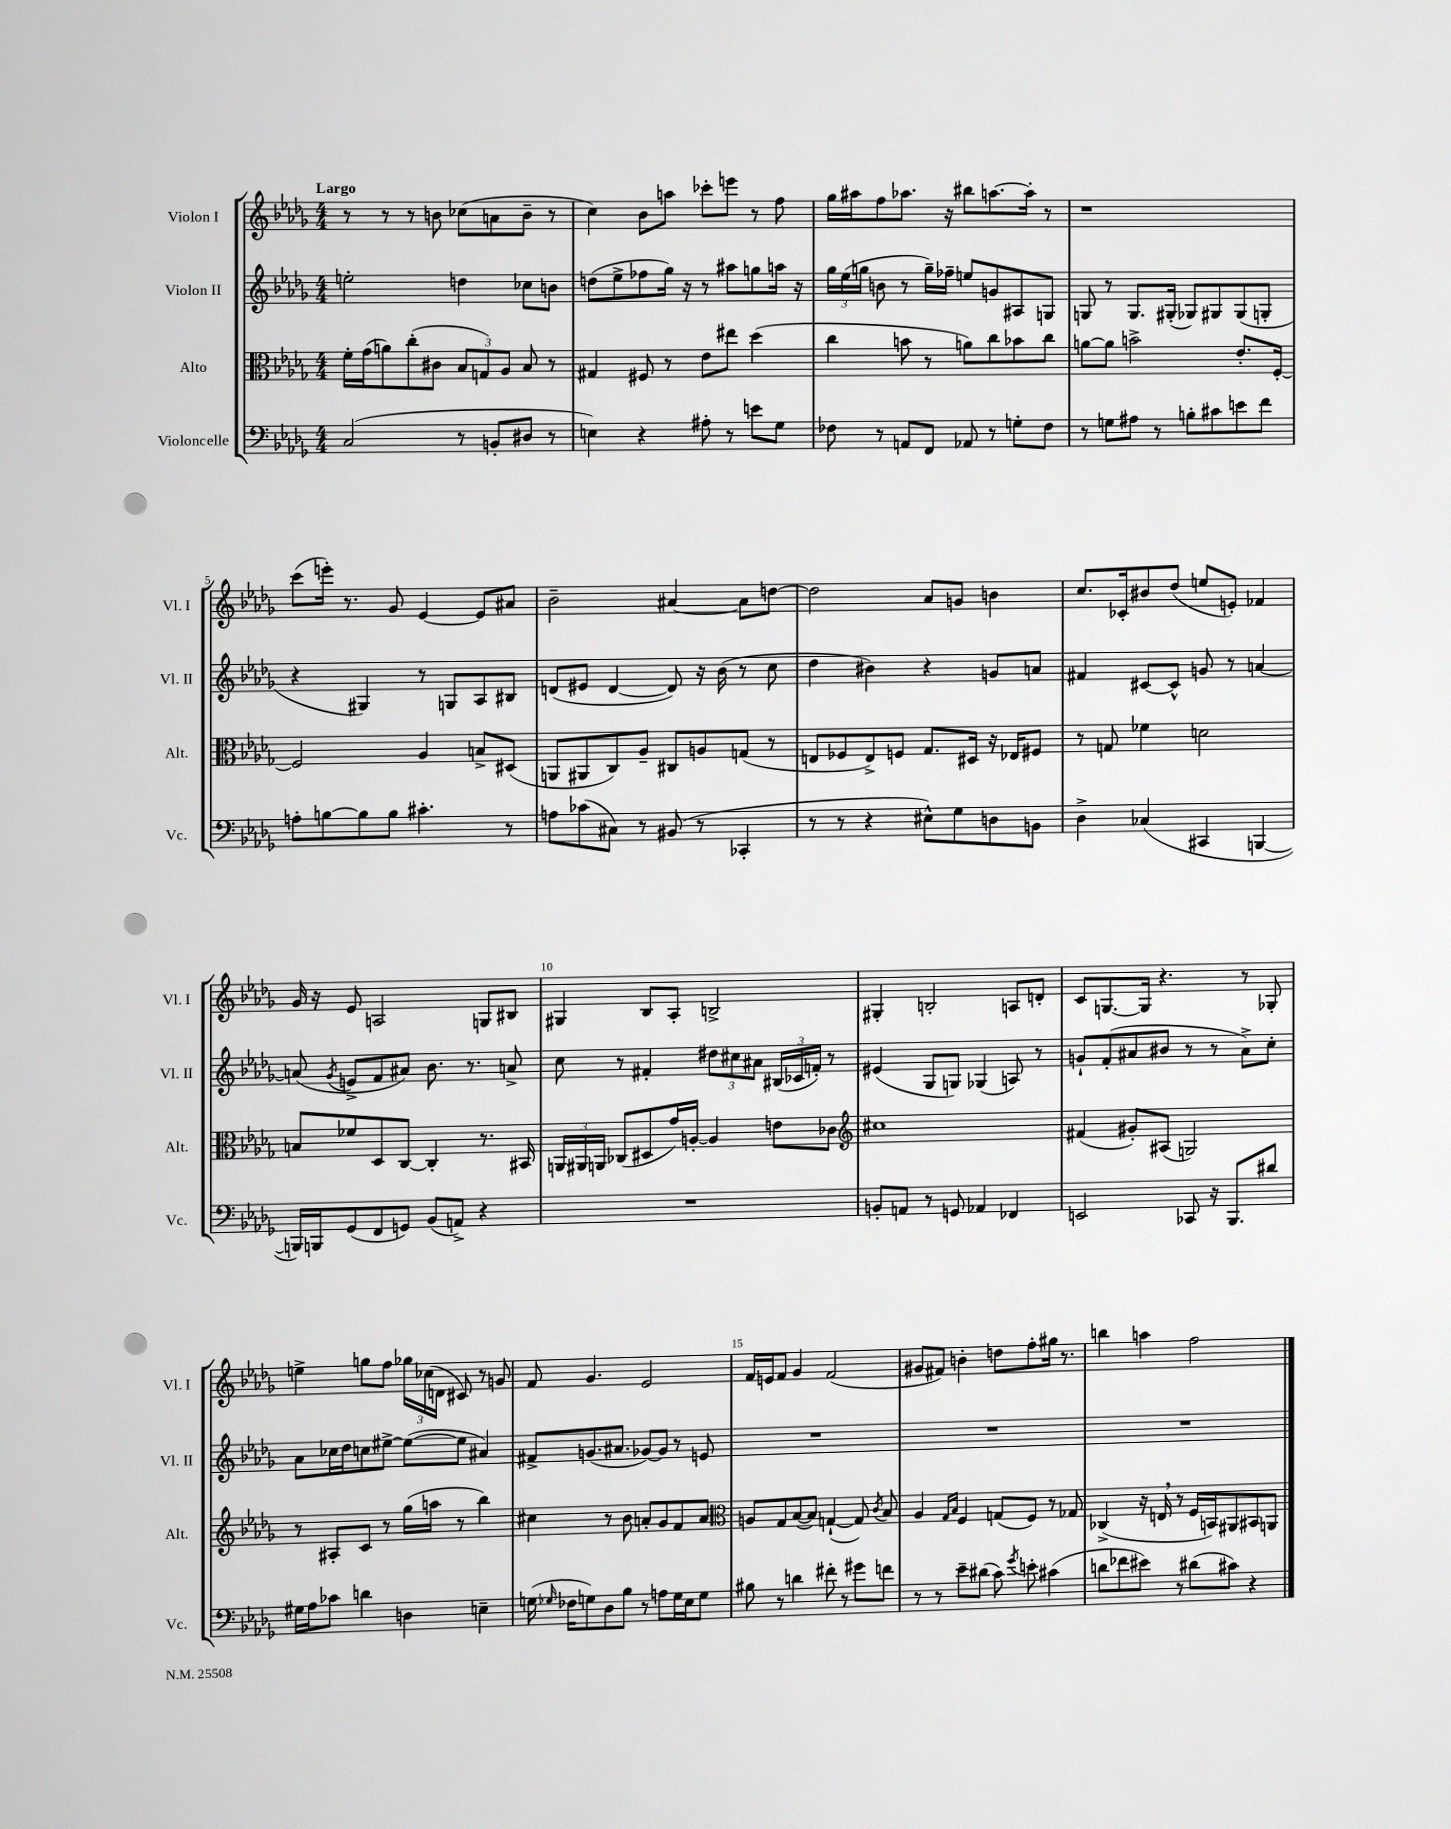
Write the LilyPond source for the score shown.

<<
\new StaffGroup <<
\new Staff = "s0" \with { instrumentName = "Violon I" shortInstrumentName = "Vl. I" } {
    \clef treble \key des \major \numericTimeSignature \time 4/4 \tempo "Largo"
    \autoBeamOff r8 r8 r8 b'8 ces''8[( a'8 b'8]-- r8 |
    c''4) bes'8[ a''8] ces'''8[-. e'''8] r8 f''8 |
    ges''16[ ais''16 f''8 aes''8.] r16 bis''8[ a''8.~ a''16]-. r8 |
    r1 |
    c'''8[( e'''16]-.) r8. ges'8 ees'4~ ees'8[ ais'8] |
    bes'2-- ais'4~ ais'8[ d''8]~ |
    d''2 aes'8[ g'8] b'4 |
    c''8.[ ces'16-. bis'8 des''8]( e''8[ e'8]-.) fes'4 |
    ges'16 r16 ees'8 a2 g8[ bis8] |
    gis4 bes8[ aes8]-. b2-> |
    gis4-. b2-. a8[ d'8]-. |
    c'8[ g8.~ g16] r4. r8 ges8-. |
    e''4-> g''8[ f''8] \tuplet 3/2 { ges''16[ ces''16( d'16] } cis'8) r8 g'8 |
    f'8 ges'4. ees'2 |
    f'16[ e'16 f'8] ges'4 f'2( |
    gis'8[ fis'8]) b'4-. d''8[ f''8-. gis''16] r8. |
    b''4 a''4 f''2 \bar "|." |
}
\new Staff = "s1" \with { instrumentName = "Violon II" shortInstrumentName = "Vl. II" } {
    \clef treble \key des \major \numericTimeSignature \time 4/4
    \autoBeamOff e''2-. d''4 ces''8[ b'8] |
    d''8[( ees''8-> fes''8 ges''16]) r16 r8 ais''8[ g''8 a''16] r16 |
    \tuplet 3/2 { ges''16[ ees''16( g''16] } b'8 r8 g''16[--) fes''16]-- e''8[ g'8 ais8 g8] |
    g8 r8 g8.[ gis16]-.( ges8[) gis8 gis8( g8]-. |
    r4 gis4) r8 g8[ aes8 bis8] |
    d'8[( eis'8] d'4~ d'8) r16 bes'16( r8 c''8 |
    des''4 bis'4) r4 g'8[ a'8] |
    fis'4 cis'8[~ cis'8]-^ g'8 r8 a'4~ |
    a'8( \acciaccatura { ges'8 } e'8[-> f'8 ais'8]) bes'8. r8. a'8-> |
    c''8 r8 fis'4-. \tuplet 3/2 { dis''8[ cis''8 ais'8] } \tuplet 3/2 { bis16[( ces'16 f'16]-.) } r8 |
    eis'4( ges8[ g8]) ges4( a8) r8 |
    g'8[-! f'8-.( ais'8 bis'8] r8 r8 ais'8[->) c''8]-. |
    aes'8[ ces''16 des''16 c''8 eis''8]~-> eis''8[~( eis''8] ais'4) |
    fis'8[-> g'8.( ais'8.] ges'8[~) ges'8] r8 e'8 |
    R1 |
    R1 |
    R1 \bar "|." |
}
\new Staff = "s2" \with { instrumentName = "Alto" shortInstrumentName = "Alt." } {
    \clef alto \key des \major \numericTimeSignature \time 4/4
    \autoBeamOff f'16[-. ges'16( a'8) c''8-.( cis'8] \tuplet 3/2 { bes8[ g8) aes8] } bes8 r8 |
    gis4 fis8 r8 ees'8[ eis''8] des''4( |
    c''4 b'8 r8 a'8[) c''8 bes'8 c''8] |
    a'8[~ a'8] b'2-> ees'8.[-. f16]~-. |
    f2 aes4 b8[-> dis8]( |
    a,8[ ais,8 c8) aes8]-- cis8[ a8 g8]( r8 |
    e8[ fes8 e8->) f8] ges8.[ dis16] r16 ees16[ fis8] |
    r8 g8 fes'4 d'2 |
    b8[ fes'8 des8 c8]~ c4-. r8. bis,16 |
    \tuplet 3/2 { a,16[ ais,16 a,16] } ces8[( dis8 ges'16) a16]~-. a4 e'8[ ces'8] |
    \clef treble cis''1 |
    fis'4( gis'8[-.) ais8]( g2) |
    r8 ais8[-. c'8] r8 ges''16[( a''16] r8 bes''4) |
    cis''4 r8 bes'8 a'8[-. ges'8 f'8 a'8] |
    \clef alto a8[ ges8 bes8~( bes8]) g4~-!( g8) \acciaccatura { c'8 } bes8 |
    aes4 \grace { ges16[ bes16] } f4 g8[( f8]) r8 ges8 |
    ces4->( r16 e16 \breathe r8 f16[ b,16) ais,8 bis,8 a,8] \bar "|." |
}
\new Staff = "s3" \with { instrumentName = "Violoncelle" shortInstrumentName = "Vc." } {
    \clef bass \key des \major \numericTimeSignature \time 4/4
    \autoBeamOff c2( r8 b,8[-. dis8] r8 |
    e4) r4 ais8-. r8 e'8[ ges8] |
    fes8 r8 a,8[ f,8] aes,8 r8 g8[-. fes8] |
    r8 g8[ ais8] r8 b8[-. cis'8 e'8 f'8] |
    a8[-. b8~ b8 b8] cis'4.-. r8 |
    a8[ ces'8( cis8]) r8 bis,8( r8 ces,4-. |
    r8 r8 r4 eis8[-^) ges8 d8 b,8] |
    des4-> ces4( cis,4 b,,4~ |
    b,,16[) b,,16 ges,8( f,8 g,8]) bes,8[( a,8]->) r4 |
    R1 |
    b,8[-. a,8] r8 g,8 aes,4 fes,4 |
    e,2 ces,8 r16 bes,,8.[ dis'8] |
    gis16[ aes16 ces'8] d'4 d4 e4-- |
    g16( \grace { ges16 } fes16[ g8) des8 bes8] r8 a8[ g16 ees16 g8] |
    bis8 r8 d'4 fis'8-. r8 gis'8[ f'8] |
    r8 r8 ees'8[-- dis'8]( c'8) \acciaccatura { ges'8 } e'8-. cis'4( |
    d'8[ fes'8 eis'8]) r8 dis'8[( cis'8]) r4 \bar "|." |
}
>>
>>
\layout { \context { \Score \override BarNumber.break-visibility = ##(#f #t #t) barNumberVisibility = #(every-nth-bar-number-visible 5) } }
